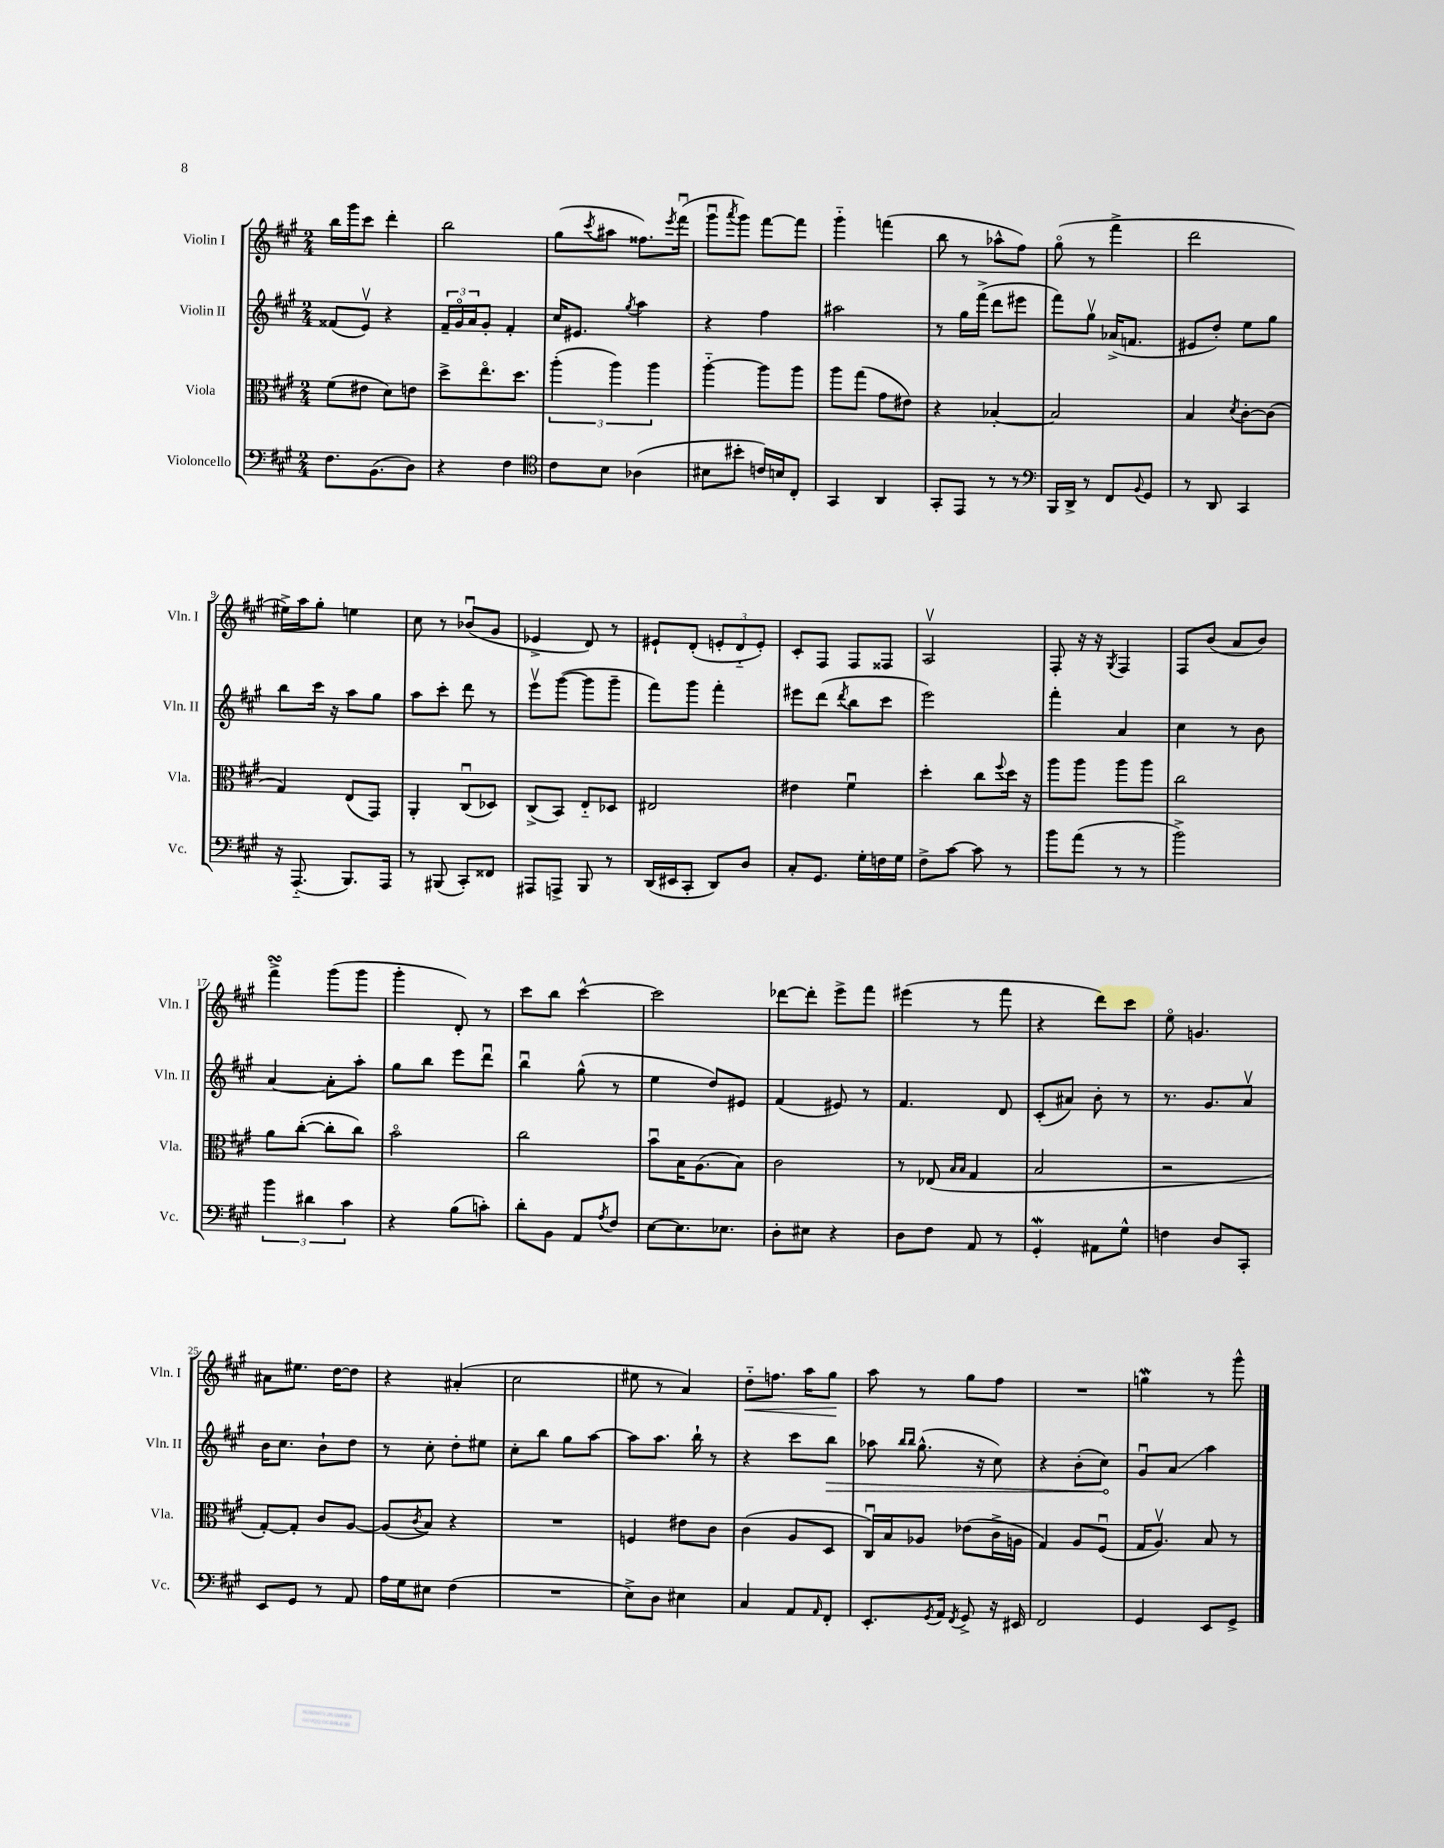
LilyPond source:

<<
\new StaffGroup <<
\new Staff = "s0" \with { instrumentName = "Violin I" shortInstrumentName = "Vln. I" } {
    \clef treble \key a \major \numericTimeSignature \time 2/4
    b''16 gis'''16 cis'''8 d'''4-. |
    b''2 |
    gis''8( \acciaccatura { cis'''8 } ais''8 fisis''8.) \acciaccatura { e'''8 } fis'''16\downbow( |
    gis'''8\downbow \acciaccatura { a'''8 } gis'''8) fis'''8~ fis'''8 |
    gis'''4-_ f'''4( |
    b''8 r8 aes''8-^ fis''8) |
    gis''8\flageolet( r8 fis'''4-> |
    d'''2 |
    eis''16->) a''16 gis''8-. e''4 |
    cis''8 r8 bes'8\downbow( gis'8 |
    ees'4-> d'8) r8 |
    eis'8-! d'8-.( \tuplet 3/2 { e'8-. d'8-_ e'8-.) } |
    cis'8-. fis8 fis8 fisis8 |
    a2\upbow |
    fis8-. r16 r16 \acciaccatura { gis8 } fis4 |
    fis8 b'8( a'8 b'8) |
    fis'''4->\turn gis'''8( gis'''8 |
    gis'''4-. d'8-.) r8 |
    cis'''8 b''8 cis'''4~-^ |
    cis'''2 |
    des'''8~ des'''8-. e'''8-> fis'''8 |
    eis'''4( r8 fis'''8 |
    r4 d'''8) cis'''8 |
    e''8\flageolet g'4. |
    ais'8 eis''8. d''16~ d''8 |
    r4 ais'4-.( |
    cis''2 |
    eis''8 r8 a'4) |
    d''8-_\< f''8. a''16 gis''8\! |
    a''8 r8 gis''8 fis''8 |
    R2 |
    g''4\mordent r8 gis'''8-^ \bar "|." |
}
\new Staff = "s1" \with { instrumentName = "Violin II" shortInstrumentName = "Vln. II" } {
    \clef treble \key a \major \numericTimeSignature \time 2/4
    fisis'8( e'8\upbow) r4 |
    \tuplet 3/2 { fis'16-- gis'16\flageolet a'16 } gis'8-. fis'4-. |
    cis''16 eis'8. \acciaccatura { gis''8 } a''4 |
    r4 fis''4 |
    ais''2 |
    r8 gis''16 fis'''16->( d'''8 eis'''8 |
    fis'''8) gis''8\upbow aes'16->( f'8. |
    eis'8 d''8-.) e''8 gis''8 |
    b''8 cis'''16 r16 a''8 gis''8 |
    a''8 cis'''8-. d'''8 r8 |
    e'''8\upbow gis'''8~( gis'''8 gis'''8-- |
    fis'''8) gis'''8 fis'''4-. |
    eis'''8 d'''8( \acciaccatura { d'''8 } b''8 cis'''8 |
    e'''2) |
    fis'''4-. a'4 |
    cis''4 r8 b'8 |
    a'4~ a'8-. a''8-. |
    gis''8 b''8 e'''8 d'''8\downbow |
    b''4\downbow gis''8-^( r8 |
    e''4 d''8) eis'8 |
    fis'4( eis'8) r8 |
    fis'4. d'8 |
    cis'8-.( ais'8) b'8-. r8 |
    r8. gis'8. a'8\upbow |
    b'16 cis''8. b'8-! d''8 |
    r8 cis''8-. d''8-. eis''8 |
    cis''8-. b''8 gis''8 a''8~ |
    a''8 a''8. b''16-! r8 |
    r4 cis'''8 \once \override Hairpin.circled-tip = ##t b''8\> |
    aes''8 \grace { b''16 b''16 } gis''8.-^( r16 cis''8) |
    r4 b'8-.( cis''8\!) |
    gis'8\downbow a'8\glissando a''4 \bar "|." |
}
\new Staff = "s2" \with { instrumentName = "Viola" shortInstrumentName = "Vla." } {
    \clef alto \key a \major \numericTimeSignature \time 2/4
    fis'8( eis'8 d'8) e'8 |
    d''8-> e''8.\flageolet d''8. |
    \tuplet 3/2 { a''4-.( a''4) a''4 } |
    a''4~-_ a''8 a''8 |
    a''8 gis''8( gis'8 eis'8) |
    r4 bes4~-. |
    bes2 |
    b4 \acciaccatura { d'8 } cis'8~-. cis'8( |
    gis4) e8( gis,8) |
    a,4-. cis8\downbow( des8) |
    cis8->( b,8) e8-_ des8 |
    eis2 |
    eis'4 fis'4\downbow |
    d''4-. cis''8 \appoggiatura { fis''8 } d''16 r16 |
    a''8 a''8 a''8 a''8 |
    cis''2 |
    a'8 cis''8~-.( cis''8-. cis''8) |
    b'2\flageolet |
    cis''2 |
    b'8\downbow b16 a8.( b8) |
    cis'2 |
    r8 ees8( \grace { b16 b16 } gis4 |
    b2 |
    r2 |
    gis8~-.) gis8-. cis'8 a8~ |
    a8( \acciaccatura { cis'8 } b8) r4 |
    R2 |
    f4 eis'8 cis'8 |
    cis'4( a8 d8 |
    cis16\downbow) b16 aes8 ees'8( cis'16-> a16 |
    gis4) a8 fis8\downbow( |
    gis16 a8.\upbow) b8 r8 \bar "|." |
}
\new Staff = "s3" \with { instrumentName = "Violoncello" shortInstrumentName = "Vc." } {
    \clef bass \key a \major \numericTimeSignature \time 2/4
    fis8. b,8.( d8) |
    r4 fis4 |
    \clef tenor cis'8 b8 aes4( |
    bis8 bis'8-. c'16) b16 cis8-. |
    gis,4 a,4 |
    gis,8-. e,8 r8 r8 |
    \clef bass b,,16 d,16-> r8 fis,8 \appoggiatura { b,8 } gis,8 |
    r8 d,8 cis,4 |
    r16 a,,8.-_( b,,8.) a,,16 |
    r8 bis,,8( cis,8-.) fisis,8 |
    ais,,8 a,,8-> b,,8 r8 |
    d,16( eis,16 cis,8-. d,8) d8 |
    cis8-. gis,8. gis16-. f16 gis16 |
    fis8-> cis'8~ cis'8 r8 |
    b'8 a'8( r8 r8 |
    b'2->) |
    \tuplet 3/2 { b'4 dis'4 cis'4 } |
    r4 b8( c'8-.) |
    d'8-. b,8 a,8 \acciaccatura { a8 } fis8 |
    e8~ e8. ees8. |
    d8-. eis8 r4 |
    d8 fis8 a,8 r8 |
    gis,4-.\mordent ais,8 gis8-^ |
    f4 d8 cis,8-. |
    e,8 gis,8 r8 a,8 |
    a16 gis16 eis8 fis4( |
    R2 |
    e8->) d8 eis4 |
    cis4 a,8 \grace { a,16 } fis,8-. |
    e,8.-. \acciaccatura { gis,8 } a,16 \acciaccatura { fis,8 } gis,8-> r16 eis,16 |
    fis,2 |
    gis,4 e,8 gis,8-> \bar "|." |
}
>>
>>
